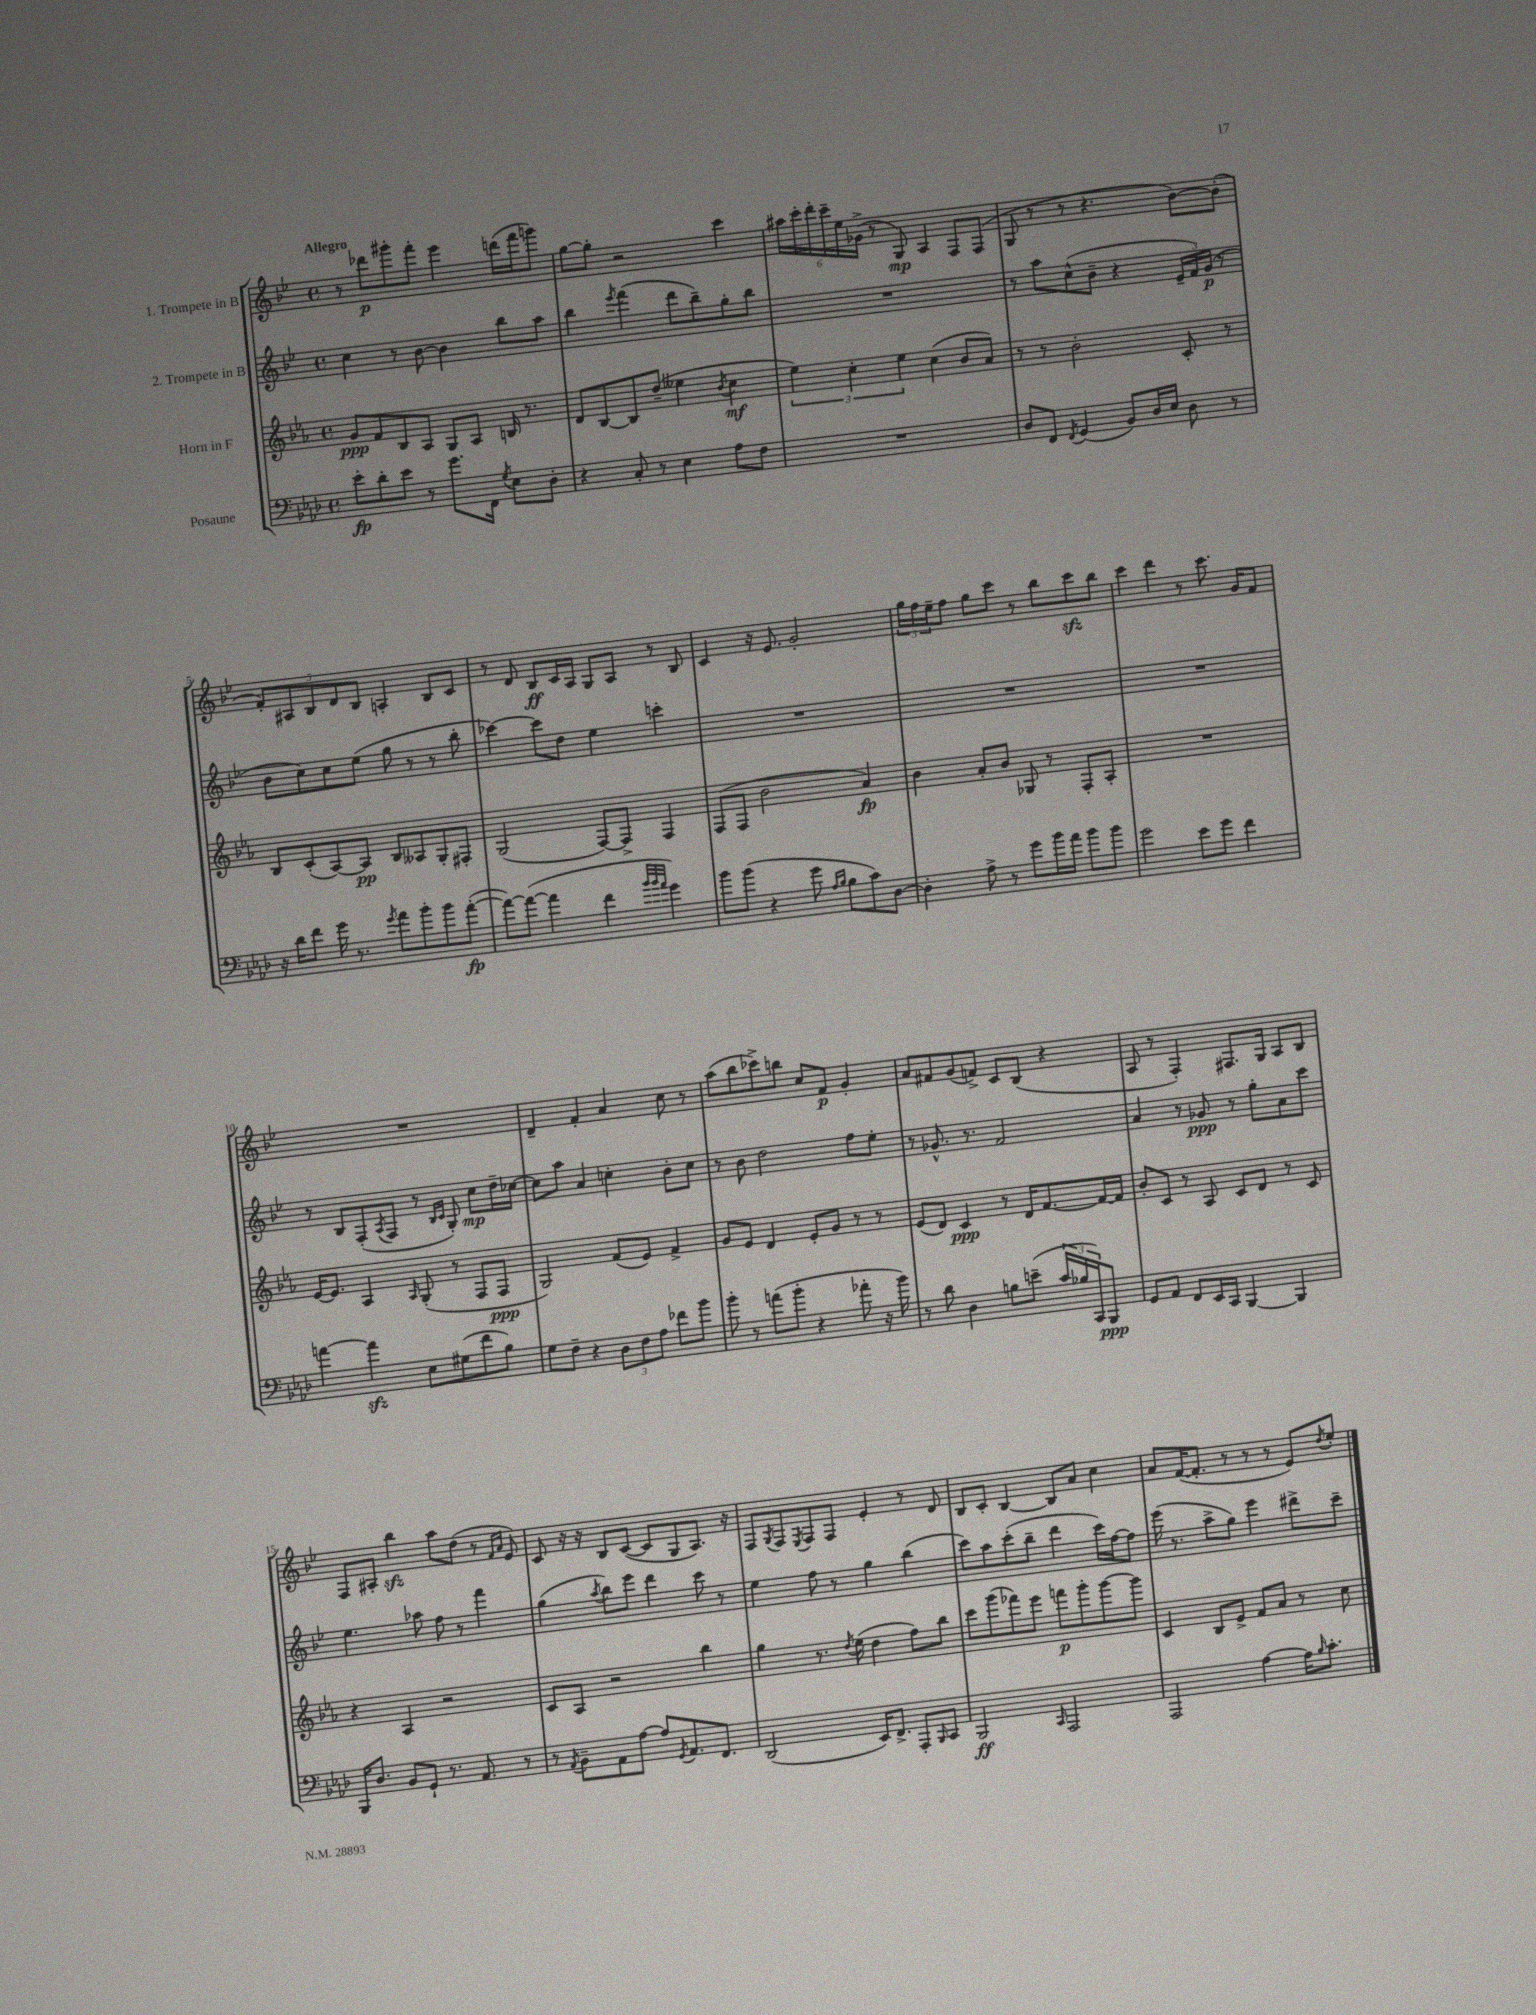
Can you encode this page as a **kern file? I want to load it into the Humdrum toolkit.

**kern	**dynam	**kern	**dynam	**kern	**dynam	**kern	**dynam
*part4	*part4	*part3	*part3	*part2	*part2	*part1	*part1
*staff4	*staff4	*staff3	*staff3	*staff2	*staff2	*staff1	*staff1
*I"Posaune	*	*I"Horn in F	*	*I"2. Trompete in B	*	*I"1. Trompete in B	*
*clefF4	*	*clefG2	*	*clefG2	*	*clefG2	*
*k[b-e-a-d-]	*	*k[b-e-a-]	*	*k[b-e-]	*	*k[b-e-]	*
*M4/4	*	*M4/4	*	*M4/4	*	*M4/4	*
*met(c)	*	*met(c)	*	*met(c)	*	*met(c)	*
=1	=1	=1	=1	=1	=1	=1	=1
!	!	!	!	!	!	!LO:TX:a:B:t=Allegro	!
8e-'\L	fp	8g/L	ppp	4cc\	.	8r	.
8d-'\	.	8f/	.	.	.	8ddd-X\L	p
8e-\J	.	8B-/	.	8r	.	8ggg#X'\	.
8r	.	8A-/J	.	[8b-\	.	8fff'\J	.
8.g\L	.	8G/L	.	4b-\]	.	4eee-\	.
.	.	8A-/J	.	.	.	.	.
16FF\Jk	.	.	.	.	.	.	.
8qG/	.	.	.	.	.	.	.
8E-\L	.	16Bn/	.	8bb-\L	.	(16dddn\LL	.
.	.	8.r	.	.	.	16fff\J	.
8D-'\J	.	.	.	8aa\J	.	8gggn\J)	.
=2	=2	=2	=2	=2	=2	=2	=2
4r	.	8d/L	.	4bb-\	.	[8gg\L	.
.	.	[8B-/	.	.	.	8gg'\J]	.
.	.	.	.	8qeee-/	.	.	.
8C'/	.	8B-/]	.	(4fff\	.	2r	.
8r	.	(8dd~/J	.	.	.	.	.
4E-\	.	4ee--X\	.	8ddd\L	.	.	.
.	.	.	.	8bb-~\)	.	.	.
.	.	8qb-/	.	.	.	.	.
8A-\L	.	4cc\	mf	8gg'\	.	4ccc\	.
8F\J	.	.	.	8bb-\J	.	.	.
=3	=3	=3	=3	=3	=3	=3	=3
1r	.	6ee-\)	.	1r	.	24aa#X\LL	.
.	.	.	.	.	.	24ccc'\	.
.	.	.	.	.	.	24ddd'\	.
.	.	.	.	.	.	24ccc~\	.
.	.	6cc'\	.	.	.	24ee-\	.
.	.	.	.	.	.	(24g-X^\JJ	.
.	.	.	.	.	.	8r	.
.	.	6ee-\	.	.	.	.	.
.	.	.	.	.	.	8G/)	mp
.	.	(4cc\	.	.	.	4A/	.
.	.	8b-/L	.	.	.	8F/L	.
.	.	8a-/J)	.	.	.	(8F/J	.
=4	=4	=4	=4	=4	=4	=4	=4
8D-/L	.	8r	.	8r	.	8G/	.
8FF/J	.	8r	.	8aa\L	.	8r	.
8qFF/	.	.	.	.	.	.	.
(4GG/	.	2b-'\	.	(8cc^^\	.	8r	.
.	.	.	.	8b-~\J	.	4.r	.
8BB-/L)	.	.	.	4r	.	.	.
16D-/L	.	.	.	.	.	.	.
16E-/JJ	.	.	.	.	.	.	.
8D-\	.	8c'/	.	24e-~/LL	.	[8b-\L)	.
.	.	.	.	24f/)	.	.	.
.	.	.	.	(24g/JJ	p	.	.
8r	.	8r	.	8r	.	(8b-'\J]	.
!!LO:LB:g=z
=5	=5	=5	=5	=5	=5	=5	=5
16r	.	8B-/L	.	8b-\L	.	10f'/L)	.
16d-\KL	.	.	.	.	.	.	.
.	.	.	.	.	.	10A#X/	.
8f\J	.	(8c'/	.	8cc\)	.	.	.
.	.	.	.	.	.	10B-/	.
16g\	.	[8A-/)	.	8cc\	.	.	.
.	.	.	.	.	.	10d/	.
8.r	.	.	.	.	.	.	.
.	.	8A-/J]	pp	(8ee-\J	.	.	.
.	.	.	.	.	.	10B-/J	.
8qg/	.	.	.	.	.	.	.
8a-\L	.	8B-/L	.	8gg\	.	4An'/	.
8b-'\	.	8A--X/	.	8r	.	.	.
8b-\	.	8G'/	.	8r	.	8B-/L	.
([8a-'\J	fp	8F#X'/J	.	8bb-'\	.	8c/J	.
=6	=6	=6	=6	=6	=6	=6	=6
8a-\L_)	.	(2G/	.	[4ccc-X\)	.	8r	.
(8a-\J_	.	.	.	.	.	8d/	.
4a-\]	.	.	.	8ccc-\L]	.	8B-/L	ff
.	.	.	.	8dd\J	.	16c/L	.
.	.	.	.	.	.	16A/JJ	.
4f\	.	[8F/L)	.	4ee-\	.	8G/L	.
.	.	8F^/J]	.	.	.	8A/J	.
32qqb-/LLL	.	.	.	.	.	.	.
32qqb-/	.	.	.	.	.	.	.
32qqa-/JJJ	.	.	.	.	.	.	.
4g\)	.	4F/	.	4cccn'\	.	8r	.
.	.	.	.	.	.	8B-/	.
=7	=7	=7	=7	=7	=7	=7	=7
8b-\L	.	(8F/L	.	1r	.	4c/	.
(8b-\J	.	8F/J	.	.	.	.	.
4r	.	2b-\	.	.	.	16r	.
.	.	.	.	.	.	8.e-/	.
8g\	.	.	.	.	.	2g'/	.
16qqA-/LL	.	.	.	.	.	.	.
16qqB-/JJ	.	.	.	.	.	.	.
8B-\L	.	.	.	.	.	.	.
8c\)	.	4a-/)	fp	.	.	.	.
[8D-\J	.	.	.	.	.	.	.
=8	=8	=8	=8	=8	=8	=8	=8
4D-'\]	.	4b-\	.	1r	.	24gg\LL	.
.	.	.	.	.	.	24ff\	.
.	.	.	.	.	.	24ee-~\J	.
.	.	.	.	.	.	8ff\J	.
8A-^\	.	8a-'/L	.	.	.	8gg\L	.
8r	.	8b-/J	.	.	.	8ccc\J	.
8g\L	.	8G-X/	.	.	.	8r	.
16b-\L	.	8r	.	.	.	8bb-\L	.
16a-\JJ	.	.	.	.	.	.	.
8b-\L	.	8F'/L	.	.	.	8ccczz\	.
8b-\J	.	8A-'/J	.	.	.	8bb-\J	.
=9	=9	=9	=9	=9	=9	=9	=9
2g\	.	1r	.	1r	.	4ccc\	.
.	.	.	.	.	.	4ddd\	.
8e-\L	.	.	.	.	.	8r	.
8g\J	.	.	.	.	.	8.ccc\	.
4f\	.	.	.	.	.	.	.
.	.	.	.	.	.	16g/KL	.
.	.	.	.	.	.	8f/J	.
!!LO:LB:g=z
=10	=10	=10	=10	=10	=10	=10	=10
[4an\	.	[16e-/KL	.	8r	.	1r	.
.	.	8.e-/J]	.	.	.	.	.
.	.	.	.	8B-/L	.	.	.
4azz\]	.	4A-/	.	(8F'/	.	.	.
.	.	.	.	8qA/	.	.	.
.	.	.	.	8F/J	.	.	.
.	.	16qqA-/	.	.	.	.	.
8E-\L	.	(8G'/	.	8r	.	.	.
.	.	.	.	16qqB-/LL	.	.	.
.	.	.	.	16qqc/JJ	.	.	.
(8G#X\	.	8r	.	8G'/)	.	.	.
8f\	.	8F/L	.	8cc\L	mp	.	.
8B-\J)	.	8F/J	ppp	16dd~\L	.	.	.
.	.	.	.	[16cc-X\JJ	.	.	.
=11	=11	=11	=11	=11	=11	=11	=11
8G\L	.	2G/)	.	8cc-\L]	.	4d~/	.
8F~\J	.	.	.	8aa\J	.	.	.
4r	.	.	.	4a/	.	4f'/	.
12D-\L	.	(8f/L	.	4ccn'\	.	4a/	.
12F\	.	.	.	.	.	.	.
.	.	8e-/J)	.	.	.	.	.
12A-\J	.	.	.	.	.	.	.
8f-X\L	.	4f^/	.	8b-'\L	.	8cc\	.
8b-\J	.	.	.	8cc\J	.	8r	.
=12	=12	=12	=12	=12	=12	=12	=12
8b-'\	.	8g/L	.	8r	.	(8aa\L	.
8r	.	8e-/J	.	8b-\	.	8bb-\	.
(8an\L	.	4d/	.	2dd\	.	8ccc-X^\)	.
8b-'\J	.	.	.	.	.	8bbn\J	.
4r	.	8e-'/L	.	.	.	8cc/L	.
.	.	8g/J	.	.	.	8f/J	p
8a-X'\	.	8r	.	8ff\L	.	4g'/	.
16r	.	8r	.	8ee-'\J	.	.	.
16b-\)	.	.	.	.	.	.	.
=13	=13	=13	=13	=13	=13	=13	=13
8r	.	(8e-/L	.	8r	.	8a/L	.
8d-\	.	8d/J)	.	8.g-X^^/	.	8f#X/	.
4D-\	.	4c/	ppp	.	.	(8g/	.
.	.	.	.	8.r	.	.	.
.	.	.	.	.	.	8fn^/J)	.
8Bn\L	.	8r	.	2f/	.	8c/L	.
(8en~\J	.	16d/KL	.	.	.	(8B-/J	.
.	.	[8.f/	.	.	.	.	.
24c/LL	.	.	.	.	.	4r	.
24B-X/	.	.	.	.	.	.	.
24CC/J)	.	.	.	.	.	.	.
8BBB-/J	ppp	16f/L_	.	.	.	.	.
.	.	16f/JJ]	.	.	.	.	.
=14	=14	=14	=14	=14	=14	=14	=14
8GG/L	.	8b-'/L	.	4a/	.	8A/	.
8AA-/J	.	8c/J	.	.	.	8r	.
8FF/L	.	8r	.	8r	.	4F'/)	.
16EE-/L	.	8A-/	.	8g-X/	ppp	.	.
16CC/JJ	.	.	.	.	.	.	.
[4BBB-/	.	8c/L	.	8r	.	8.F#X/L	.
.	.	8d/J	.	8gg'\L	.	.	.
.	.	.	.	.	.	16G/Jk	.
4BBB-/]	.	8r	.	8a\	.	8A/L	.
.	.	8c/	.	8ccc\J	.	8B-/J	.
!!LO:LB:g=z
=15	=15	=15	=15	=15	=15	=15	=15
16BBB-/KL	.	4r	.	4.ee-\	.	8F/L	.
8.D-/J	.	.	.	.	.	.	.
.	.	.	.	.	.	8A#X'/J	.
8BB-/L	.	4A-/	.	.	.	4bb-zz\	.
8GG`/J	.	.	.	8aa-X\	.	.	.
8.r	.	2r	.	8ff\	.	8aa\L	.
.	.	.	.	8r	.	(8dd\J	.
8.AA-/	.	.	.	.	.	.	.
.	.	.	.	4fff\	.	8r	.
.	.	.	.	.	.	16qqf/LL	.
.	.	.	.	.	.	16qqa/JJ	.
8r	.	.	.	.	.	8e-/)	.
=16	=16	=16	=16	=16	=16	=16	=16
8r	.	8c/L	.	(4gg\	.	8c/	.
8qAA-/	.	.	.	.	.	.	.
8BB-~\L	.	8A-/J	.	.	.	16r	.
.	.	.	.	.	.	16r	.
.	.	.	.	8qaa/	.	.	.
8AA-\	.	2r	.	8bb-\L)	.	8B-/L	.
[8A-\J	.	.	.	8eee-\J	.	([8c/J	.
8A-/L]	.	.	.	4ddd\	.	8c/L]	.
8qGG/	.	.	.	.	.	.	.
8.AA-/	.	.	.	.	.	8G/	.
.	.	4bb-\	.	8ccc\	.	8.A/J)	.
8.FF/J	.	.	.	.	.	.	.
.	.	.	.	8r	.	.	.
.	.	.	.	.	.	16r	.
=17	=17	=17	=17	=17	=17	=17	=17
(2DD-/	.	4gg\	.	4ee-\	.	8F/L	.
.	.	.	.	.	.	8qG/	.
.	.	.	.	.	.	8F/	.
.	.	.	.	.	.	8qE-/	.
.	.	8.r	.	8ff\	.	8F/	.
.	.	.	.	8r	.	8F/J	.
.	.	8qdd/	.	.	.	.	.
.	.	(16ee-\	.	.	.	.	.
16EE-/KL)	.	4dd\	.	4gg\	.	4e-'/	.
8.FF^/J	.	.	.	.	.	.	.
8AAA-'/L	.	8ff\L)	.	(4bb-\	.	8r	.
16qqBBB-/	.	.	.	.	.	.	.
8CC/J	.	8bb-\J	.	.	.	8d/	.
=18	=18	=18	=18	=18	=18	=18	=18
2BBB-/	ff	8ccc\L	.	8ccc\L)	.	8B-/L	.
.	.	(8ggg\	.	8aa\	.	8c'/J	.
.	.	8fff-X\)	.	(8ccc'\	.	[4B-/	.
.	.	8eee-\J	.	8bb-~\J	.	.	.
16qqCC/	.	.	.	.	.	.	.
2AAA-/	.	8fffn\L	p	4ddd\	.	8B-/L]	.
.	.	8ggg'\	.	.	.	8a/J	.
.	.	[8ggg\	.	16ccc\LL)	.	4cc\	.
.	.	.	.	[16ff\J	.	.	.
.	.	8ggg\J]	.	8ff\J]	.	.	.
=19	=19	=19	=19	=19	=19	=19	=19
2AAA-/	.	4c/	.	(16eee-\	.	8a/L	.
.	.	.	.	8.r	.	.	.
.	.	.	.	.	.	([16f/K	.
.	.	.	.	.	.	8.f'/J]	.
.	.	8B-/L	.	8aa^\L	.	.	.
.	.	8e-^/J	.	8gg\J)	.	8r	.
[4A-\	.	8f/L	.	4eee-\	.	8r	.
.	.	8a-/J	.	.	.	8r	.
16A-\KL]	.	8r	.	8ddd#X^\L	.	8e-/L)	.
16qqB-/	.	.	.	.	.	.	.
8.c'\J	.	.	.	.	.	.	.
.	.	.	.	.	.	8qdd/	.
.	.	8cc\	.	8ccc~\J	.	8ee-'/J	.
==	==	==	==	==	==	==	==
*-	*-	*-	*-	*-	*-	*-	*-
